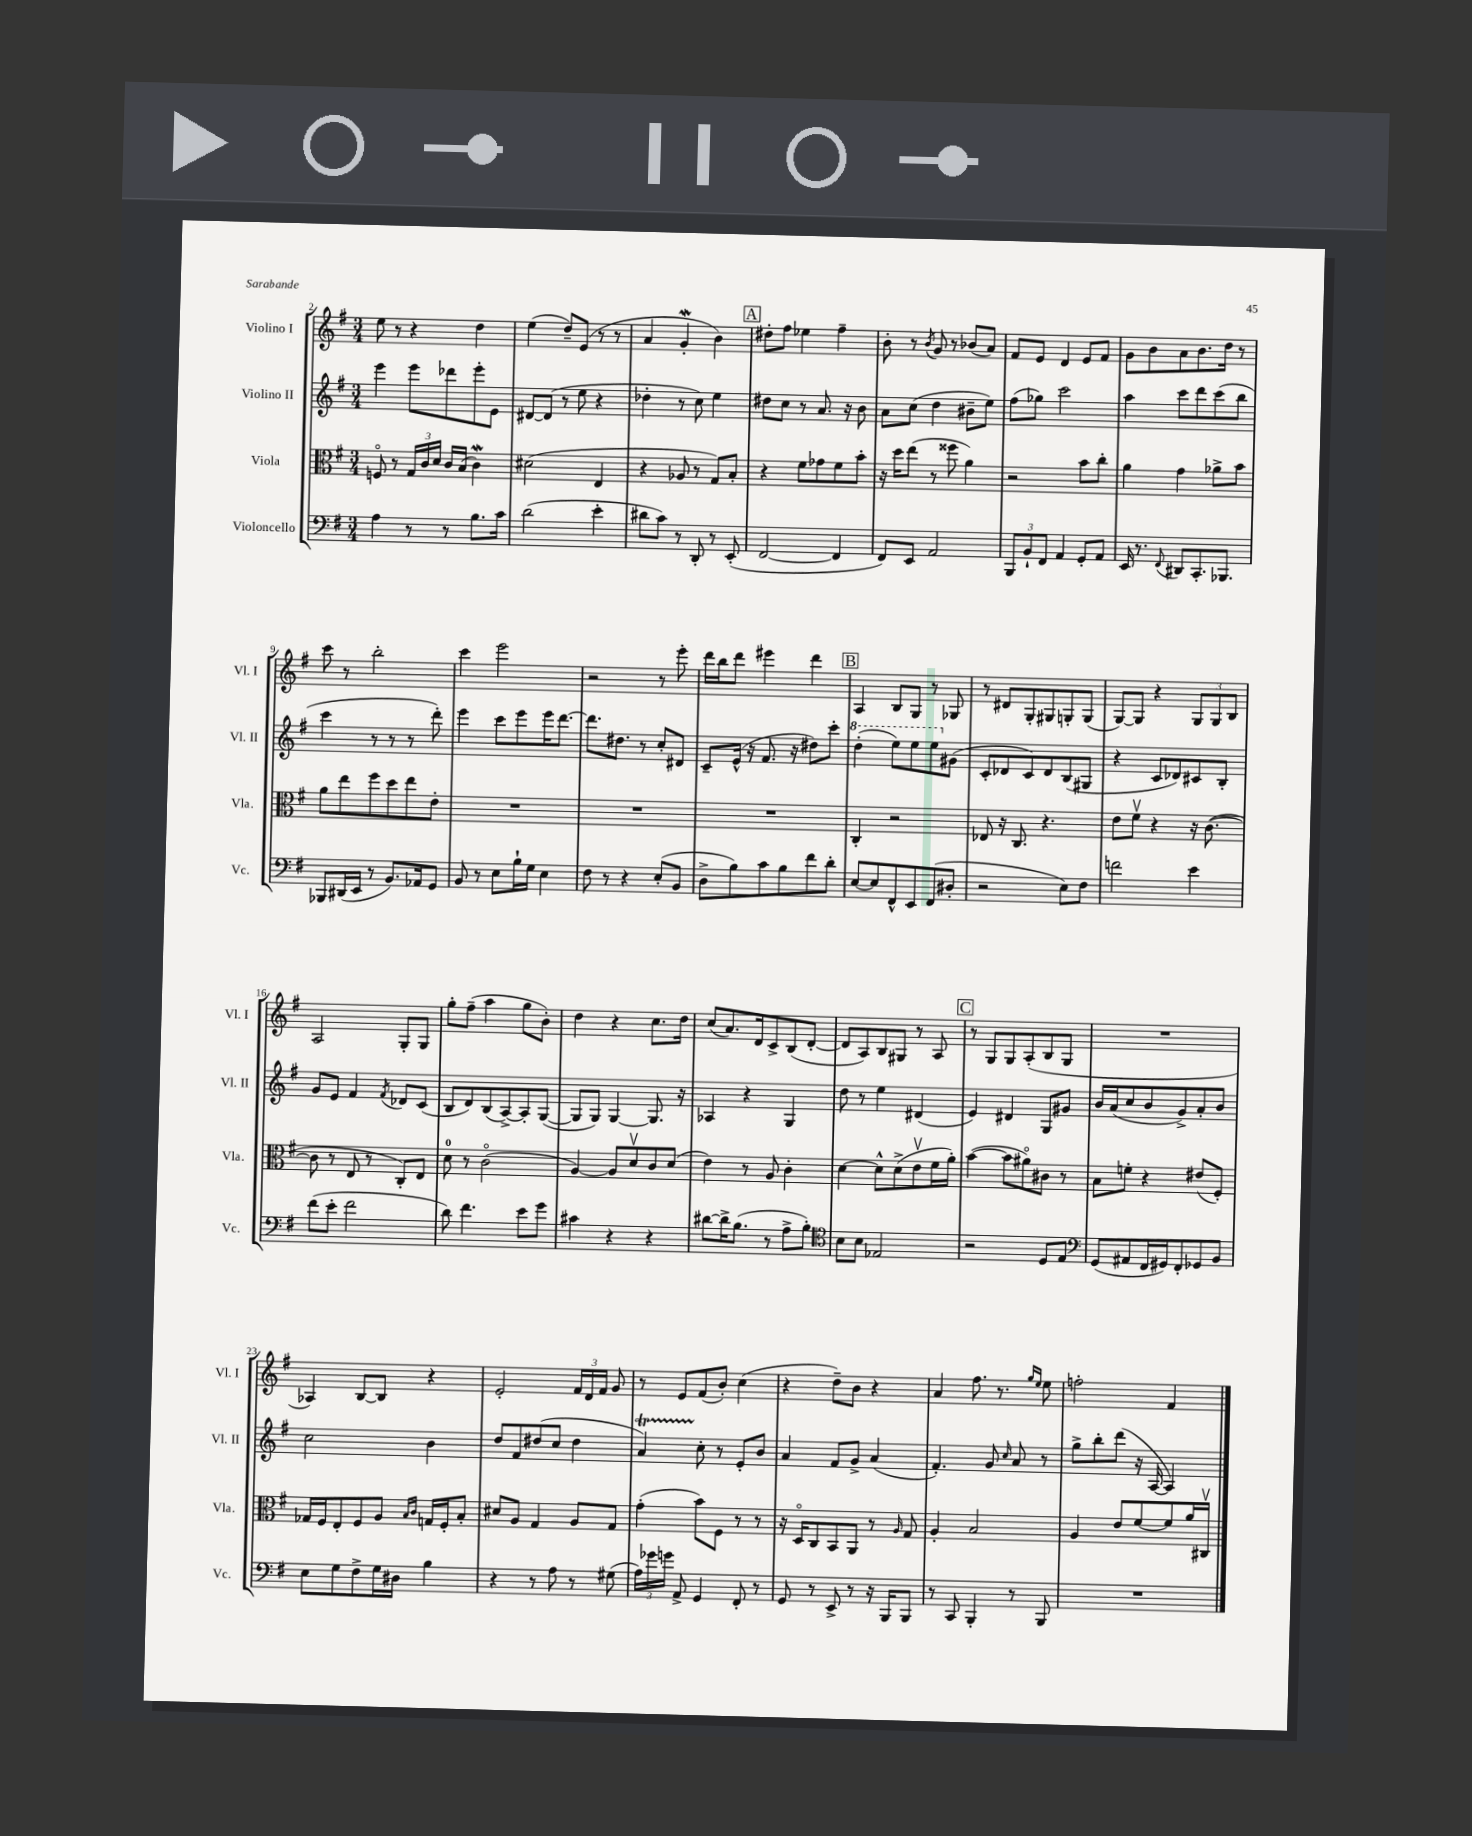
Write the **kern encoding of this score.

**kern	**kern	**kern	**kern
*staff4	*staff3	*staff2	*staff1
*clefF4	*clefC3	*clefG2	*clefG2
*k[f#]	*k[f#]	*k[f#]	*k[f#]
*M3/4	*M3/4	*M3/4	*M3/4
4A	8Fo	4eee	8ee
.	8r	.	8r
8r	24G	8eee	4r
.	24c	.	.
.	24d	.	.
8r	16c	8ddd-	.
.	(16B	.	.
8.B	4c)	8eee'	4dd
.	.	8e	.
16c	.	.	.
=	=	=	=
(2d	(2d#	[8d#	(4ee
.	.	(8d#]	.
.	.	8r	8dd~)
.	.	8ee	(8e
4e'	4E	4r	8r
.	.	.	8r
=	=	=	=
8d#	4r	4dd-'	4a
8c)	.	.	.
8r	8A-	8r	4g'
8DD'	8r	8cc)	.
8r	8G)	4ee	4b)
(8EE'	8B'	.	.
=	=	=	=
[2FF#	4r	8dd#	8dd#'
.	.	8cc	8ff#
.	8f#	8r	4ee-
.	8g-	8.a	.
4FF#]	8f#	.	4ff#~
.	.	16r	.
.	8b'	8b	.
=	=	=	=
8FF#)	16r	8a	8b'
.	16dd	.	.
8EE	(8ee	(8cc	8r
.	.	.	8qb
2AA	8r	4dd	8g
.	8ff##	.	8r
.	4a)	8b#~	(8b-
.	.	8ee)	8a)
=	=	=	=
12BBB	2r	(8ff#	8f#
12BB`	.	.	.
.	.	8gg-)	8e
12FF#	.	.	.
4AA	.	2ccc	4d
8GG'	8b	.	8e
8AA	8cc'	.	8f#
=	=	=	=
16EE	4a	4aa	8g
8.r	.	.	.
.	.	.	8b
8qqFF#	.	.	.
8DD#	4g	8ccc	8a
8.CC'	.	8ddd	8.b
.	8a-^	(8ccc	.
8.BBB-	.	.	16dd
.	8b	8bb	8r
=	=	=	=
8BBB-	8a	4ccc	8ccc
(16DD#	8ee	.	8r
16EE	.	.	.
8r	8ff#	8r	2bb'
8.BB)	8dd	8r	.
.	8ee	8r	.
16AA-	.	.	.
8GG	8e'	8ddd')	.
=	=	=	=
8BB	2.r	4eee	4ccc
8r	.	.	.
8E	.	8ccc	2eee
16B`	.	8eee	.
16G	.	.	.
4E	.	16eee	.
.	.	[8.ddd	.
=	=	=	=
8F#	2.r	8.ddd]	2r
8r	.	.	.
.	.	8.dd#	.
4r	.	.	.
.	.	8r	.
(8E'	.	8cc'	8r
8BB	.	8d#	8eee'
=	=	=	=
8D^	2.r	8c~	16ddd
.	.	.	16bb
8B)	.	(16e^^	8ddd
.	.	16r	.
8c	.	8.f#	4eee#
8B	.	.	.
.	.	16r	.
8f#	.	8dd#)	4ddd
8d'	.	8ccc'	.
=	=	=	=
[8E	4C'	(4ddd'	4A
8E]	.	.	.
8FF#^^	2r	8eee)	8B
8EE	.	8eee	8G
(8FF#	.	8eee	8r
8D#'	.	(8g#	8G-
=	=	=	=
2r	8E-	8c'	8r
.	16r	8d-	8d#
.	8.C	.	.
.	.	8c)	8G'
.	4.r	8d-	8G#
8E)	.	(8B	8G'
8F#	.	8G#	(8G
=	=	=	=
2f	8e	4r	[8G)
.	8f#v	.	8G]
.	4r	8c	4r
.	.	8d-)	.
4e	16r	8c#	12G
.	([8.c	.	.
.	.	.	12G
.	.	8B'	.
.	.	.	12B
=	=	=	=
(8f#	8c]	8g	2A
8e'	8r	8e	.
2f#	8E	4f#	.
.	8r	.	.
.	.	8qf#	.
.	8C')	8d-	8G'
.	8E	(8c	8G
=	=	=	=
8d)	8d	8B	8gg'
4.f#	8r	8d)	(8ff#~
.	(2co	(8B	4aa
.	.	[8A^)	.
8e	.	8A']	8gg
8g	.	([8G	8b')
=	=	=	=
4c#	[4A)	8G]	4dd
.	.	8G)	.
4r	8A]	[4G	4r
.	8dv	.	.
4r	8c	8.G]	8.cc
.	(8d	.	.
.	.	16r	16dd
=	=	=	=
[8d#	4e)	4A-	(8cc
16d#^]	.	.	8.a)
(8.B	.	.	.
.	8r	4r	.
.	.	.	16d
8r	8A	.	8c^
8A^	4c'	4G	(8B
8B')	.	.	[8d'
=	=	=	=
*clefC4	*	*	*
8B	[4d	8dd	8d]
8B	.	8r	8A)
2E-	8d^^]	4ee	8B
.	(8d^	.	8G#
.	8ev	(4d#	8r
.	16f#	.	8A
.	16a')	.	.
=	=	=	=
2r	([4b	4e)	8r
.	.	.	8G
.	8b]	4d#	8G
.	8a#o)	.	(8A'
8D	8c#	8G	8B
8E	8r	8g#	8G
=	=	=	=
*clefF4	*	*	*
(8GG	8B	16b	2.r
.	.	(16a	.
8AA#	8f'	8cc	.
16FF#	4r	8b	.
16GG#)	.	.	.
8FF#'	.	8g^)	.
8GG-	(8e#	8a'	.
8BB	8F#')	8b	.
=	=	=	=
8E	16G-	2cc	4A-)
.	16F#	.	.
8G	8E'	.	.
8F#^	8F#	.	[8B
16G	8A	.	8B]
16D#	.	.	.
.	16qqB	.	.
.	16qqc	.	.
4B	16G	4b	4r
.	16F#'	.	.
.	8B'	.	.
=	=	=	=
4r	8d#	8dd	2e'
.	8A	8f#	.
8r	4G	(8dd#	.
8A	.	8cc	.
8r	8A	4dd#	24f#
.	.	.	24d
.	.	.	24f#
(8G#	8G	.	8g
=	=	=	=
24A)	(4g'	4a)	8r
24g-	.	.	.
24g	.	.	.
8AA^	.	.	8e
4GG	8b)	8cc'	(8f#
.	8F#	8r	8b')
8FF#'	8r	8e'	(4cc
8r	8r	8b	.
=	=	=	=
8GG	16r	4a	4r
.	16Do	.	.
8r	8C	.	.
8EE^	8BB	8f#	8dd~)
8r	8AA	8g^	8b
16r	8r	(4a	4r
16BBB	.	.	.
.	16qqA	.	.
8BBB	8G	.	.
=	=	=	=
8r	4A'	4.f#')	4a
8CC	.	.	.
4BBB'	2B	.	8.ff#
.	.	8g	.
.	.	.	8.r
.	.	16qqcc	.
8r	.	8a	.
.	.	.	16qqgg
.	.	.	16qqee
8BBB	.	8r	8ee
=	=	=	=
2.r	4A	8gg^	2ff'
.	.	8bb'	.
.	8e	(8ddd	.
.	[8f#	16r	.
.	.	[16A	.
.	8f#]	4A])	4f#
.	16a	.	.
.	16C#v	.	.
==	==	==	==
*-	*-	*-	*-
